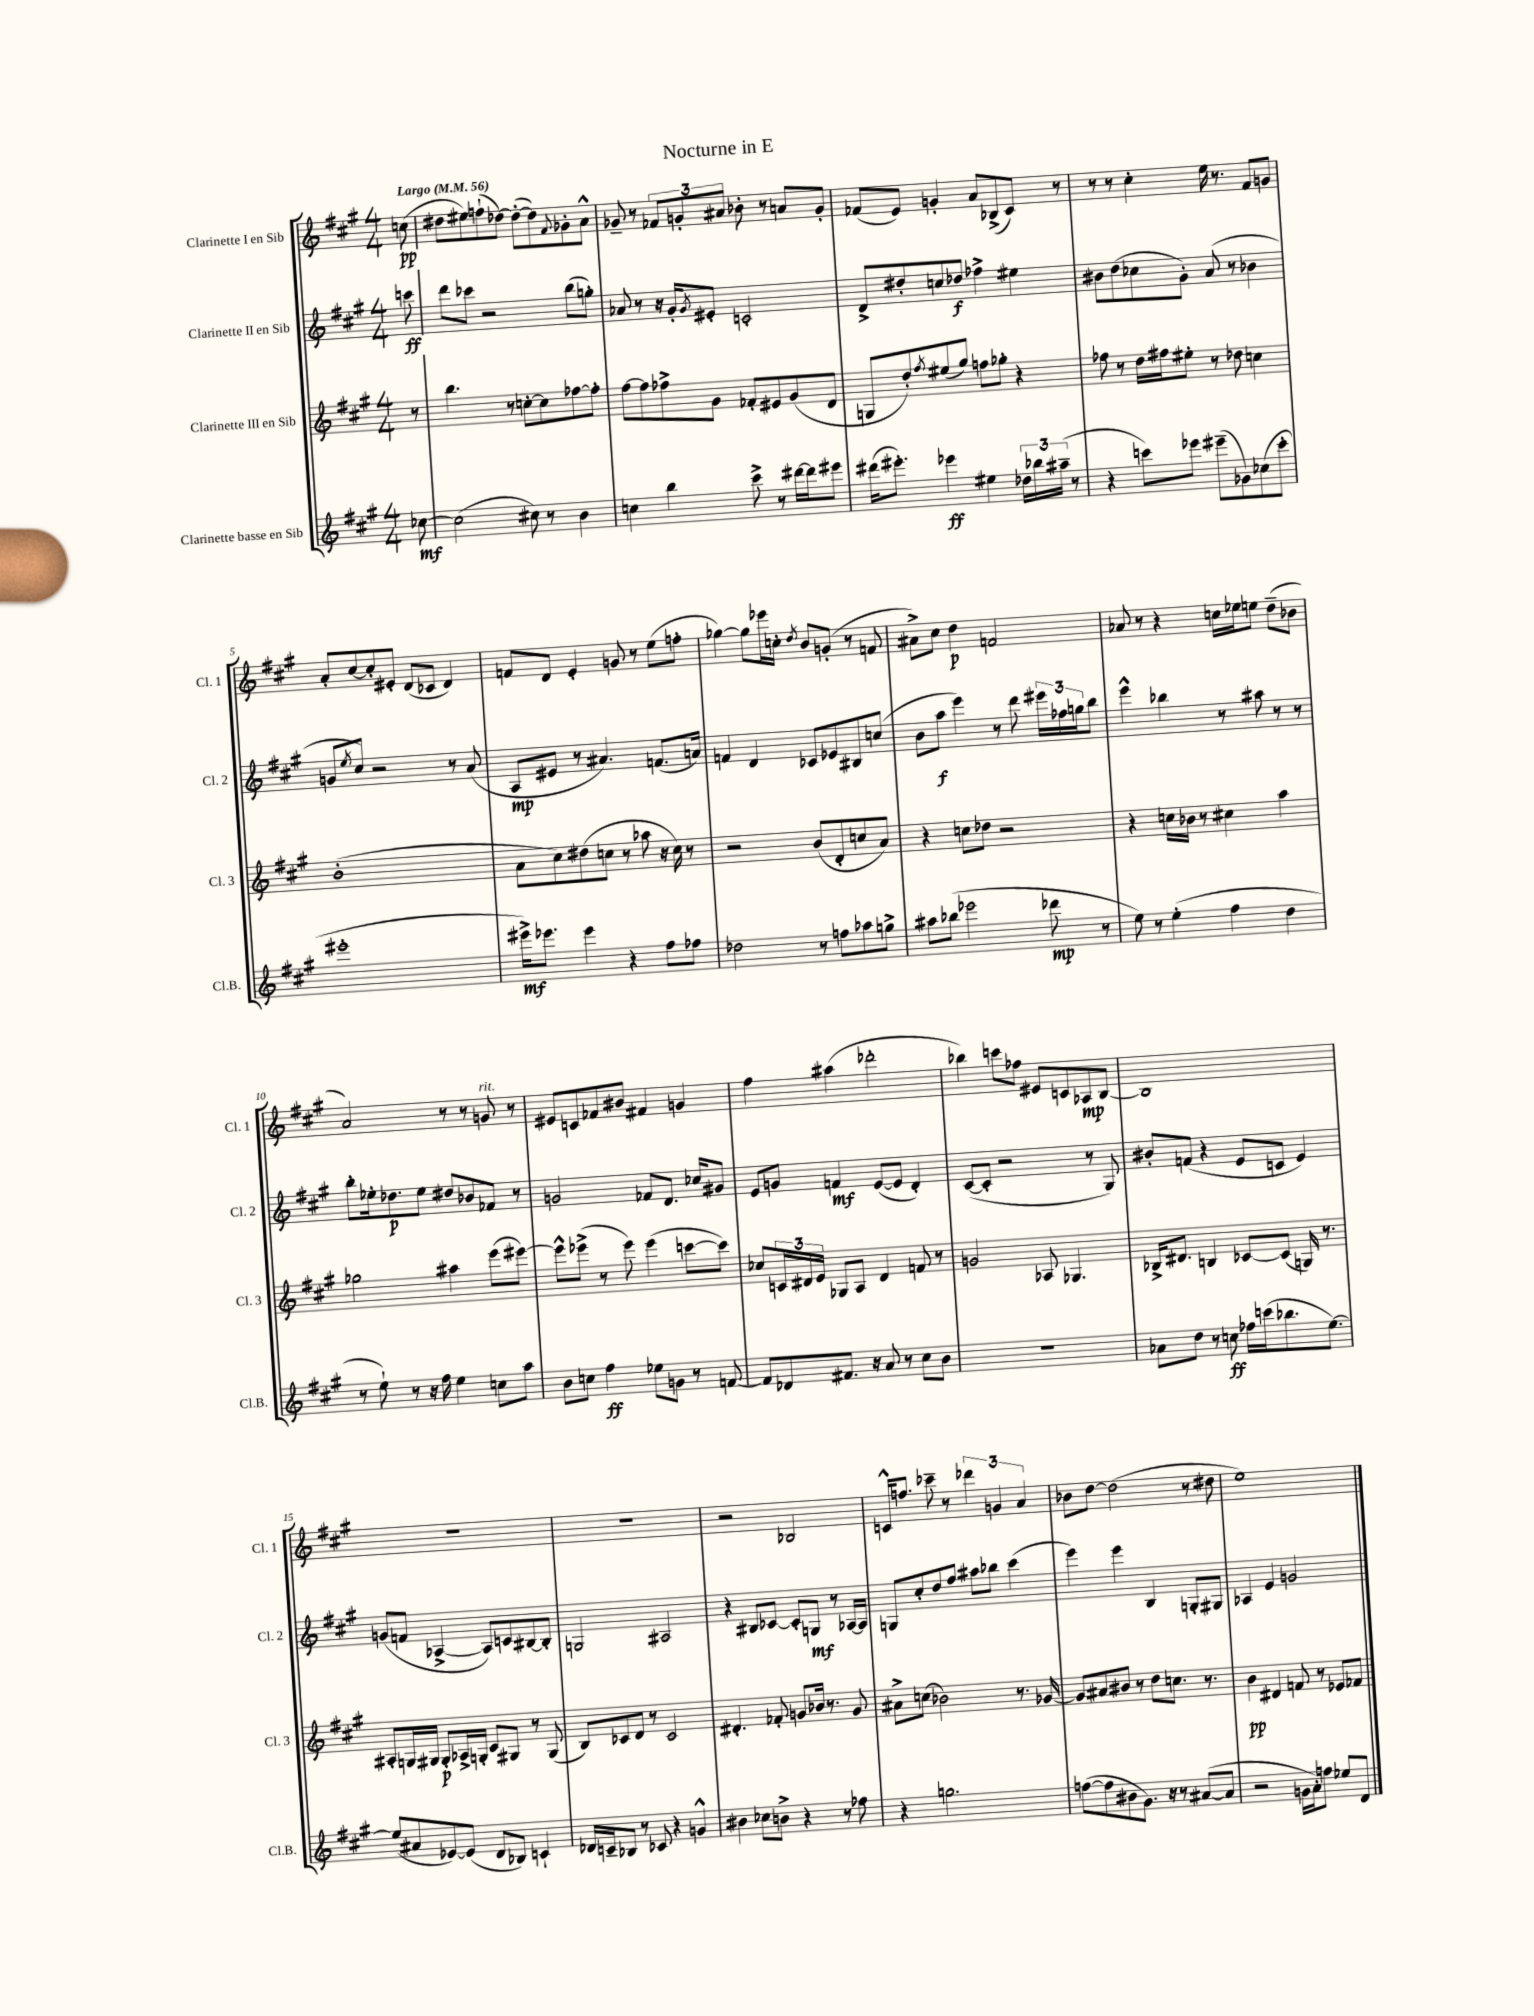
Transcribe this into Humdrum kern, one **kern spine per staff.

**kern	**kern	**kern	**kern
*staff4	*staff3	*staff2	*staff1
*clefG2	*clefG2	*clefG2	*clefG2
*k[f#c#g#]	*k[f#c#g#]	*k[f#c#g#]	*k[f#c#g#]
*M4/4	*M4/4	*M4/4	*M4/4
*MM56	*MM56	*MM56	*MM56
[8cc-	8r	8ccc	(8cc
=	=	=	=
(2cc-]	4.bb	8ddd	8dd#
.	.	8ccc-	8ee#)
.	.	2r	(8ff`
.	8r	.	[8dd-)
8cc#)	[8cc'	.	(8dd-'_
8r	8cc]	.	8dd-])
.	.	.	8qqf#
4b	[8ff-	(8bb	8g-'
.	8ff-']	8gg')	8a^^
=	=	=	=
4cc	[8ff#	8a-	8g-~
.	8ff#]	8r	8r
4bb	8ff-^	16r	12f-
.	.	16g#'	.
.	.	.	12g'
.	.	8qg#	.
.	8g#	8e#'	.
.	.	.	12a#
8ccc#^	8f-'	2c'	8b-'
8r	8e#	.	8r
[16ddd#	(8g#	.	8a
16ddd#]	.	.	.
8eee#	8d	.	8g'
=	=	=	=
(16ddd#	8G	8d^	(8f-
8.eee#')	.	.	.
.	8dd')	8dd#'	8e)
.	8qff#	.	.
4eee-	(8ee#	8cc	4g'
.	8gg#)	8dd-	.
4ee#	8ff	4ff-^	8a
.	8gg-'	.	(8B-^
24dd-	4r	4ee#	8c#)
24bb-	.	.	.
(24aa#~	.	.	.
8r	.	.	8r
=	=	=	=
4r	8ff-	8b#	8r
.	8r	(8dd	8r
8ccc)	16dd	8cc-	4cc#'
.	16ff#	.	.
8eee-	8ee#'	8g#')	.
(8eee#~	8r	(8a	16ee
.	.	.	8.r
8g-)	8dd-	8r	.
(8cc-	4cc	4b-	8f#
8ccc'	.	.	8g
=	=	=	=
1eee#'	(1b'	8g	8a'
.	.	8qee	.
.	.	8cc#)	[8cc#
.	.	2r	8cc#']
.	.	.	8e#'
.	.	.	(8d
.	.	.	8c-
.	.	8r	4d)
.	.	(8a	.
=	=	=	=
16eee#^)	8a	8A	8f
8.eee-	.	.	.
.	8cc#)	8e#	8d
4eee-	(8dd#	8r	4e'
.	8cc	4.a#)	.
4r	8r	.	8g
.	8aa-	.	8r
8ff#	16r	(8.f	(8ee
.	16cc)	.	.
8ff-	8r	.	8ff'
.	.	16a)	.
=	=	=	=
2dd-	2r	4f	[4gg-)
.	.	4d	8gg-]
.	.	.	16eee-
.	.	.	16cc'
.	.	.	8qdd
8r	(8b	8c-	8b
8ff	8d'	8e-	(8g'
8aa-	8cc	8B#	8r
8gg^	8a)	(8cc	8f
=	=	=	=
8aa#	4r	8b	8a#^)
(8bb-	.	8aa	8cc#
2eee-	8cc	4eee)	4dd
.	8dd-	.	.
.	2r	8r	2f
.	.	8ddd	.
8ddd-	.	24eee#	.
.	.	24ff-	.
.	.	24gg	.
8r	.	8bb	.
=	=	=	=
8ee)	4r	4eee^^	8a-
8r	.	.	8r
(4ee'	16cc	4bb-	4r
.	16b-	.	.
.	8r	.	.
4ff#	4cc#	8r	16cc
.	.	.	16ee-
.	.	8aa#	8ee
4dd	4aa	8r	(8dd~
.	.	8r	8b-
=	=	=	=
8r	2gg-	8bb'	2a)
8ee`)	.	16ee-'	.
.	.	8.dd-	.
8r	.	.	.
16r	.	8ee-	.
16ff#	.	.	.
4ee	4aa#	8dd#	8r
.	.	8b-	8r
8cc	(8eee	8f-	8g
8aa	[8eee#)	8r	8r
=	=	=	=
8b	8eee#^^]	2g	8e#
8cc	(8eee-^	.	8c
4ff#	8r	.	8f-
.	8eee-)	.	8b#
8ee-	(4eee-	8f-	4f#
8g	.	8.d	.
8r	[8ccc	.	4g
.	.	16cc-	.
[8f	8ccc])	8g#	.
=	=	=	=
8f]	8cc-	8e	4ff#
8d-	24c	8g	.
.	24d#	.	.
.	24e	.	.
8.f#	8G-	4f	(4aa#
.	8A	.	.
16r	.	.	.
8a	4d#	([8e	2ddd-'
8r	.	8e]	.
8cc#	8f	4d')	.
8b	8r	.	.
=	=	=	=
1r	2g	([8c#	4bb-)
.	.	8c#']	.
.	.	2r	8ccc
.	.	.	8ff-
.	8A-	.	8e#
.	4.G-	.	8c
.	.	8r	8A-
.	.	8G#)	[8B
=	=	=	=
8a-	16B-^	8b#'	1B]
.	8.d#	.	.
8dd	.	(8f	.
8r	4B	4r	.
8cc	.	.	.
16ff-	[8c-	8e	.
(16ccc	.	.	.
8.bb-	(8c-]	8c	.
.	16G)	4e)	.
[8.ee)	8.r	.	.
=	=	=	=
(8ee]	8A#'	(8g	1r
8a#	16G	8f	.
.	16G#	.	.
[8e-)	8G#'	[4A-^	.
(8e-]	16A-^	.	.
.	16G'	.	.
8d	8c#	8A-])	.
8B-)	8G#	8c	.
4c`	8r	[8B#	.
.	(8G#	8B#']	.
=	=	=	=
16d-	8B)	2G	1r
16c~	.	.	.
8B-	8c-	.	.
8r	8d	.	.
8c-	8r	.	.
4r	2c-	2A#	.
4g^^	.	.	.
=	=	=	=
4b#	4.d#'	4r	2r
8cc-	.	8B#	.
8b^	8f-'	[8c-	.
4r	8g	8c-']	2B-
.	16b-	8G	.
.	8.r	.	.
8r	.	8r	.
8ff-	8g	[16A-	.
.	.	16A-]	.
=	=	=	=
4r	8a#^	8G	16c^^
.	.	.	8.ff
.	(8cc	8cc#'	.
2.gg	2b-)	8dd	8ccc-~
.	.	8ff#	8r
.	.	8aa#	6ddd-
.	.	8bb-	.
.	.	.	6g
.	8.r	(4ccc#	.
.	.	.	6a
.	[16g-	.	.
=	=	=	=
([8ff	8g-]	4eee)	8b-
8ff]	8a#	.	[8dd
8b#	8b#	4eee	(2dd]
8.g#)	8r	.	.
.	8dd	4B	.
16r	.	.	.
8r	8.cc	.	.
([8a#	.	8G'	8r
.	8.r	.	.
8a#]	.	8G#	8dd#
=	=	=	=
2r	4b	4A-	1ee)
.	4d#	4e	.
16g	8f	2g	.
16a')	.	.	.
8ff	8r	.	.
8ee-	8e-	.	.
8d	8f-	.	.
==	==	==	==
*-	*-	*-	*-
